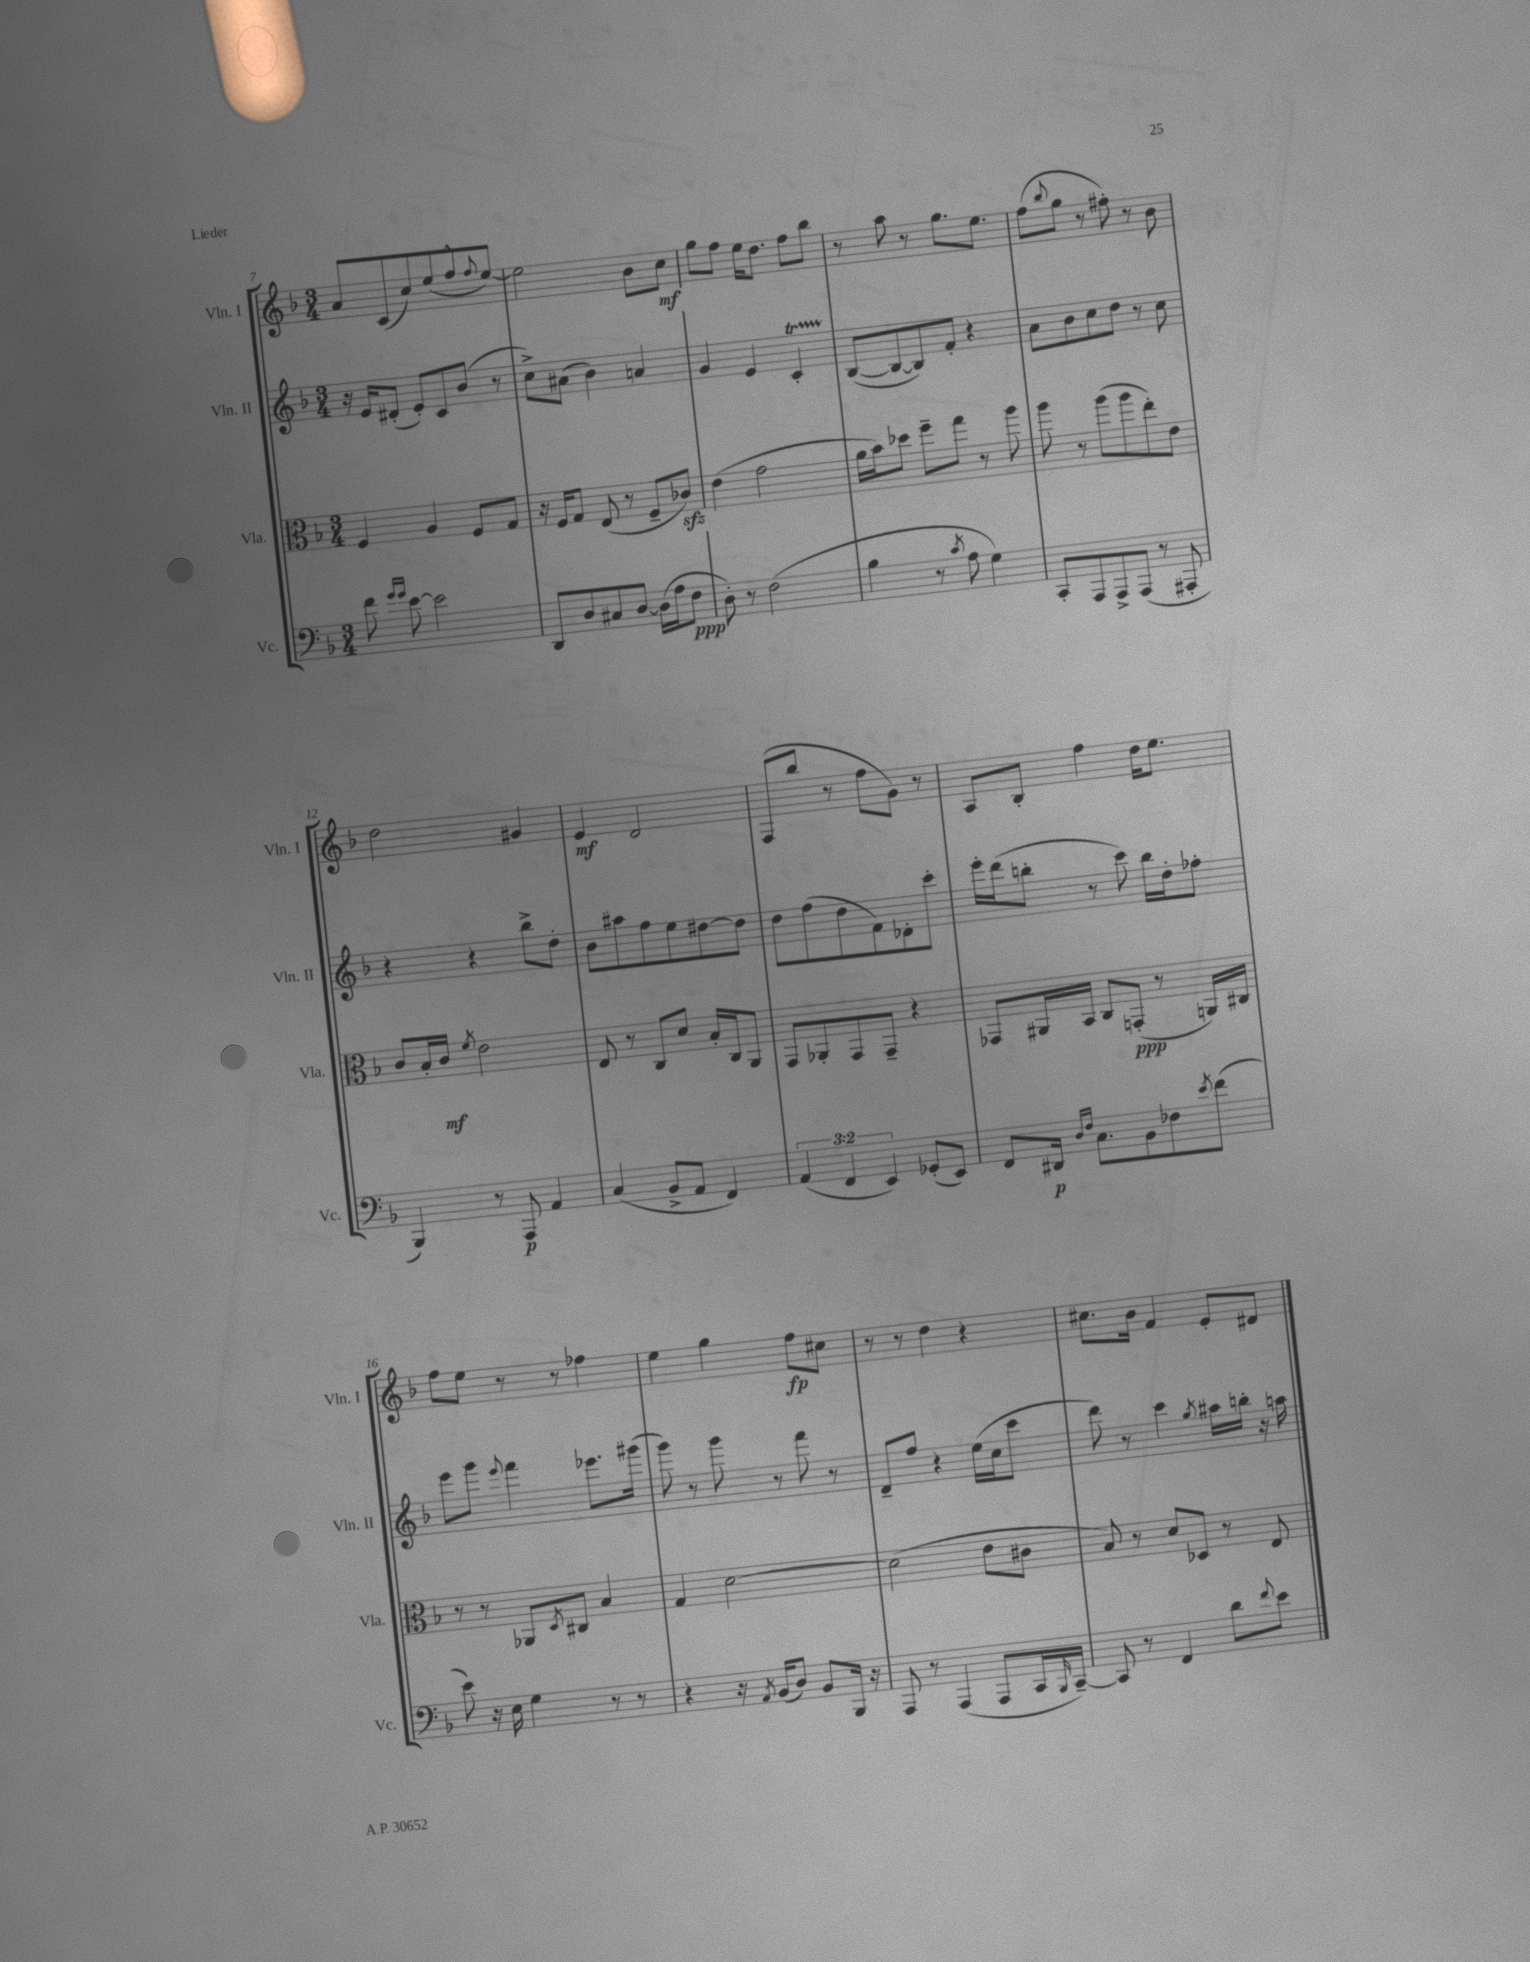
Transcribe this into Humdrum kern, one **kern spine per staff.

**kern	**dynam	**kern	**dynam	**kern	**kern	**dynam
*part4	*part4	*part3	*part3	*part2	*part1	*part1
*staff4	*staff4	*staff3	*staff3	*staff2	*staff1	*staff1
*I"Vc.	*	*I"Vla.	*	*I"Vln. II	*I"Vln. I	*
*I'Vc.	*	*I'Vla.	*	*I'Vln. II	*I'Vln. I	*
*clefF4	*	*clefC3	*	*clefG2	*clefG2	*
*k[b-]	*	*k[b-]	*	*k[b-]	*k[b-]	*
*M3/4	*	*M3/4	*	*M3/4	*M3/4	*
=7	=7	=7	=7	=7	=7	=7
8f\	.	4F/	.	16r	8a/L	.
.	.	.	.	16e/KL	.	.
16qqg/LL	.	.	.	.	.	.
16qqg/JJ	.	.	.	.	.	.
[8e\	.	.	.	(8d#X'/J	(8c/	.
2e\]	.	4A/	.	8e'/L)	8cc/)	.
.	.	.	.	8c/	(8ee/	.
.	.	8F/L	.	(8b-/J	8ff^^/	.
.	.	.	.	.	8qqff/	.
.	.	8G/J	.	8r	[8ee/J)	.
=8	=8	=8	=8	=8	=8	=8
8DD/L	.	16r	.	8cc^\L)	2ee\]	.
.	.	16F/KL	.	.	.	.
8D/	.	8G/J	.	(8a#X\J	.	.
8C#X/	.	(8E/	.	4b-\)	.	.
[8D/J	.	8r	.	.	.	.
(16D\LL]	.	8F~/L	.	4an/	8b-\L	.
16A\J	.	.	.	.	.	.
8F\J	ppp	8c-Xzz/J)	.	.	8cc\J	mf
=9	=9	=9	=9	=9	=9	=9
8D'\)	.	(4e\	.	4g/	8gg\L	.
8r	.	.	.	.	8ff\J	.
(2F\	.	2g\	.	4e/	16ee\KL	.
.	.	.	.	.	8.dd\J	.
.	.	.	.	4cT'/	8ff\L	.
.	.	.	.	.	8bb-\J	.
=10	=10	=10	=10	=10	=10	=10
4B-\	.	16a\LL	.	([8B-/L	8r	.
.	.	16b-\J)	.	.	.	.
.	.	8dd-X\J	.	8B-/_	8aa\	.
8r	.	8ff~\L	.	8B-/])	8r	.
8qc/	.	.	.	.	.	.
8A\	.	8gg\J	.	8f'/J	8.gg\L	.
4G\)	.	8r	.	4r	.	.
.	.	.	.	.	8.ee\J	.
.	.	8aa\	.	.	.	.
=11	=11	=11	=11	=11	=11	=11
8CC'/L	.	8aa\	.	8a\L	(8ff\L	.
.	.	.	.	.	8qqbb-/	.
8AAA/	.	8r	.	8b-\	8gg\J	.
8AAA^/	.	(8aa\L	.	8cc\	8r	.
(8AAA/J	.	8aa\	.	8dd\J	8ff#X'\)	.
8r	.	8ee'\)	.	8r	8r	.
8AAA#X'/	.	8e\J	.	8cc\	8b-\	.
!!LO:LB:g=z
=12	=12	=12	=12	=12	=12	=12
4BBB-/)	.	8c/L	.	4r	2dd\	.
.	.	16B-'/L	.	.	.	.
.	.	16c/JJ	mf	.	.	.
.	.	8qf/	.	.	.	.
8r	.	2e\	.	4r	.	.
8AAA/	p	.	.	.	.	.
4AA/	.	.	.	8bb-^\L	4g#X/	.
.	.	.	.	8dd'\J	.	.
=13	=13	=13	=13	=13	=13	=13
(4C/	.	8E/	.	8b-\L	4e/	mf
.	.	8r	.	8aa#X\	.	.
8BB-^/L	.	8C/L	.	8ff\	2d/	.
8AA/J	.	8d/J	.	8ee\	.	.
4FF/)	.	16B-'/LL	.	[8dd#X\	.	.
.	.	16C/J	.	.	.	.
.	.	8AA/J	.	8dd#\J]	.	.
=14	=14	=14	=14	=14	=14	=14
(6AA/	.	8GG/L	.	8dd\L	(8F/L	.
.	.	8AA-X'/	.	(8ff\	8bb-/J	.
6FF/	.	.	.	.	.	.
.	.	8GG/	.	8dd\	8r	.
6EE/)	.	.	.	.	.	.
.	.	8GG~/J	.	8f\)	8ff\L	.
(8GG-X'/L	.	4r	.	8d-X'\	8g\J)	.
8EE/J)	.	.	.	8ccc'\J	8r	.
=15	=15	=15	=15	=15	=15	=15
8FF/L	.	8GG-X/L	.	16eee'\LL	8A/L	.
.	.	.	.	(16ddd\J	.	.
16DD#X/Jk	p	16AA#X/L	.	8bbn'\J	8B-'/J	.
16qqD/LL	.	.	.	.	.	.
16qqF/JJ	.	.	.	.	.	.
8.C\L	.	16BB-/JJ	.	.	.	.
.	.	8C/L	.	8r	4ff\	.
8BB-\	.	(8GGn'/J	ppp	8ccc\)	.	.
8F-X\	.	8r	.	16bb\LL	16dd\KL	.
.	.	.	.	16dd'\J	8.ee\J	.
8qe/	.	.	.	.	.	.
(8f\J	.	16AAn/LL)	.	8ff-X'\J	.	.
.	.	16C#X/JJ	.	.	.	.
!!LO:LB:g=z
=16	=16	=16	=16	=16	=16	=16
8e\)	.	8r	.	8eee\L	8ff\L	.
16r	.	8r	.	8ggg\J	8ee\J	.
16E\	.	.	.	.	.	.
.	.	.	.	8qqeee/	.	.
4G\	.	8AA-X/L	.	4fff\	8r	.
.	.	8qD/	.	.	.	.
.	.	8C#X/J	.	.	8r	.
8r	.	4B-/	.	8.eee-X\L	4ff-X\	.
8r	.	.	.	.	.	.
.	.	.	.	(16ggg#X\Jk	.	.
=17	=17	=17	=17	=17	=17	=17
4r	.	4G/	.	8ggg\)	4ee\	.
.	.	.	.	8r	.	.
16r	.	[2d\	.	8ggg\	4gg\	.
8qAA/	.	.	.	.	.	.
(16BB-/KL	.	.	.	.	.	.
8D/J)	.	.	.	8r	.	.
8BB-/L	.	.	.	8fff\	8ff\L	fp
16BBB-/Jk	.	.	.	8r	8cc#X\J	.
16r	.	.	.	.	.	.
=18	=18	=18	=18	=18	=18	=18
8AAA/	.	(2d\]	.	8d~/L	8r	.
8r	.	.	.	8ff/J	8r	.
(4AAA/	.	.	.	4r	4dd\	.
8AAA/L	.	8e\L	.	(16ee\LL	4r	.
.	.	.	.	16cc\J	.	.
16CC/L	.	8c#X\J	.	8ccc\J	.	.
16qqBBB-/	.	.	.	.	.	.
[16CC~/JJ)	.	.	.	.	.	.
=19	=19	=19	=19	=19	=19	=19
8CC/]	.	8B-/)	.	8ddd\)	8.cc#X\L	.
8r	.	8r	.	8r	.	.
.	.	.	.	.	16b-\Jk	.
4FF/	.	8d/L	.	4ccc\	4f/	.
.	.	8D-X/J	.	.	.	.
.	.	.	.	8qgg/	.	.
8d\L	.	8r	.	16aa#X\LL	8e'/L	.
.	.	.	.	16bbn'\JJ	.	.
8qqf/	.	.	.	.	.	.
8e\J	.	8E/	.	16r	8d#X/J	.
.	.	.	.	16aan\	.	.
==	==	==	==	==	==	==
*-	*-	*-	*-	*-	*-	*-
